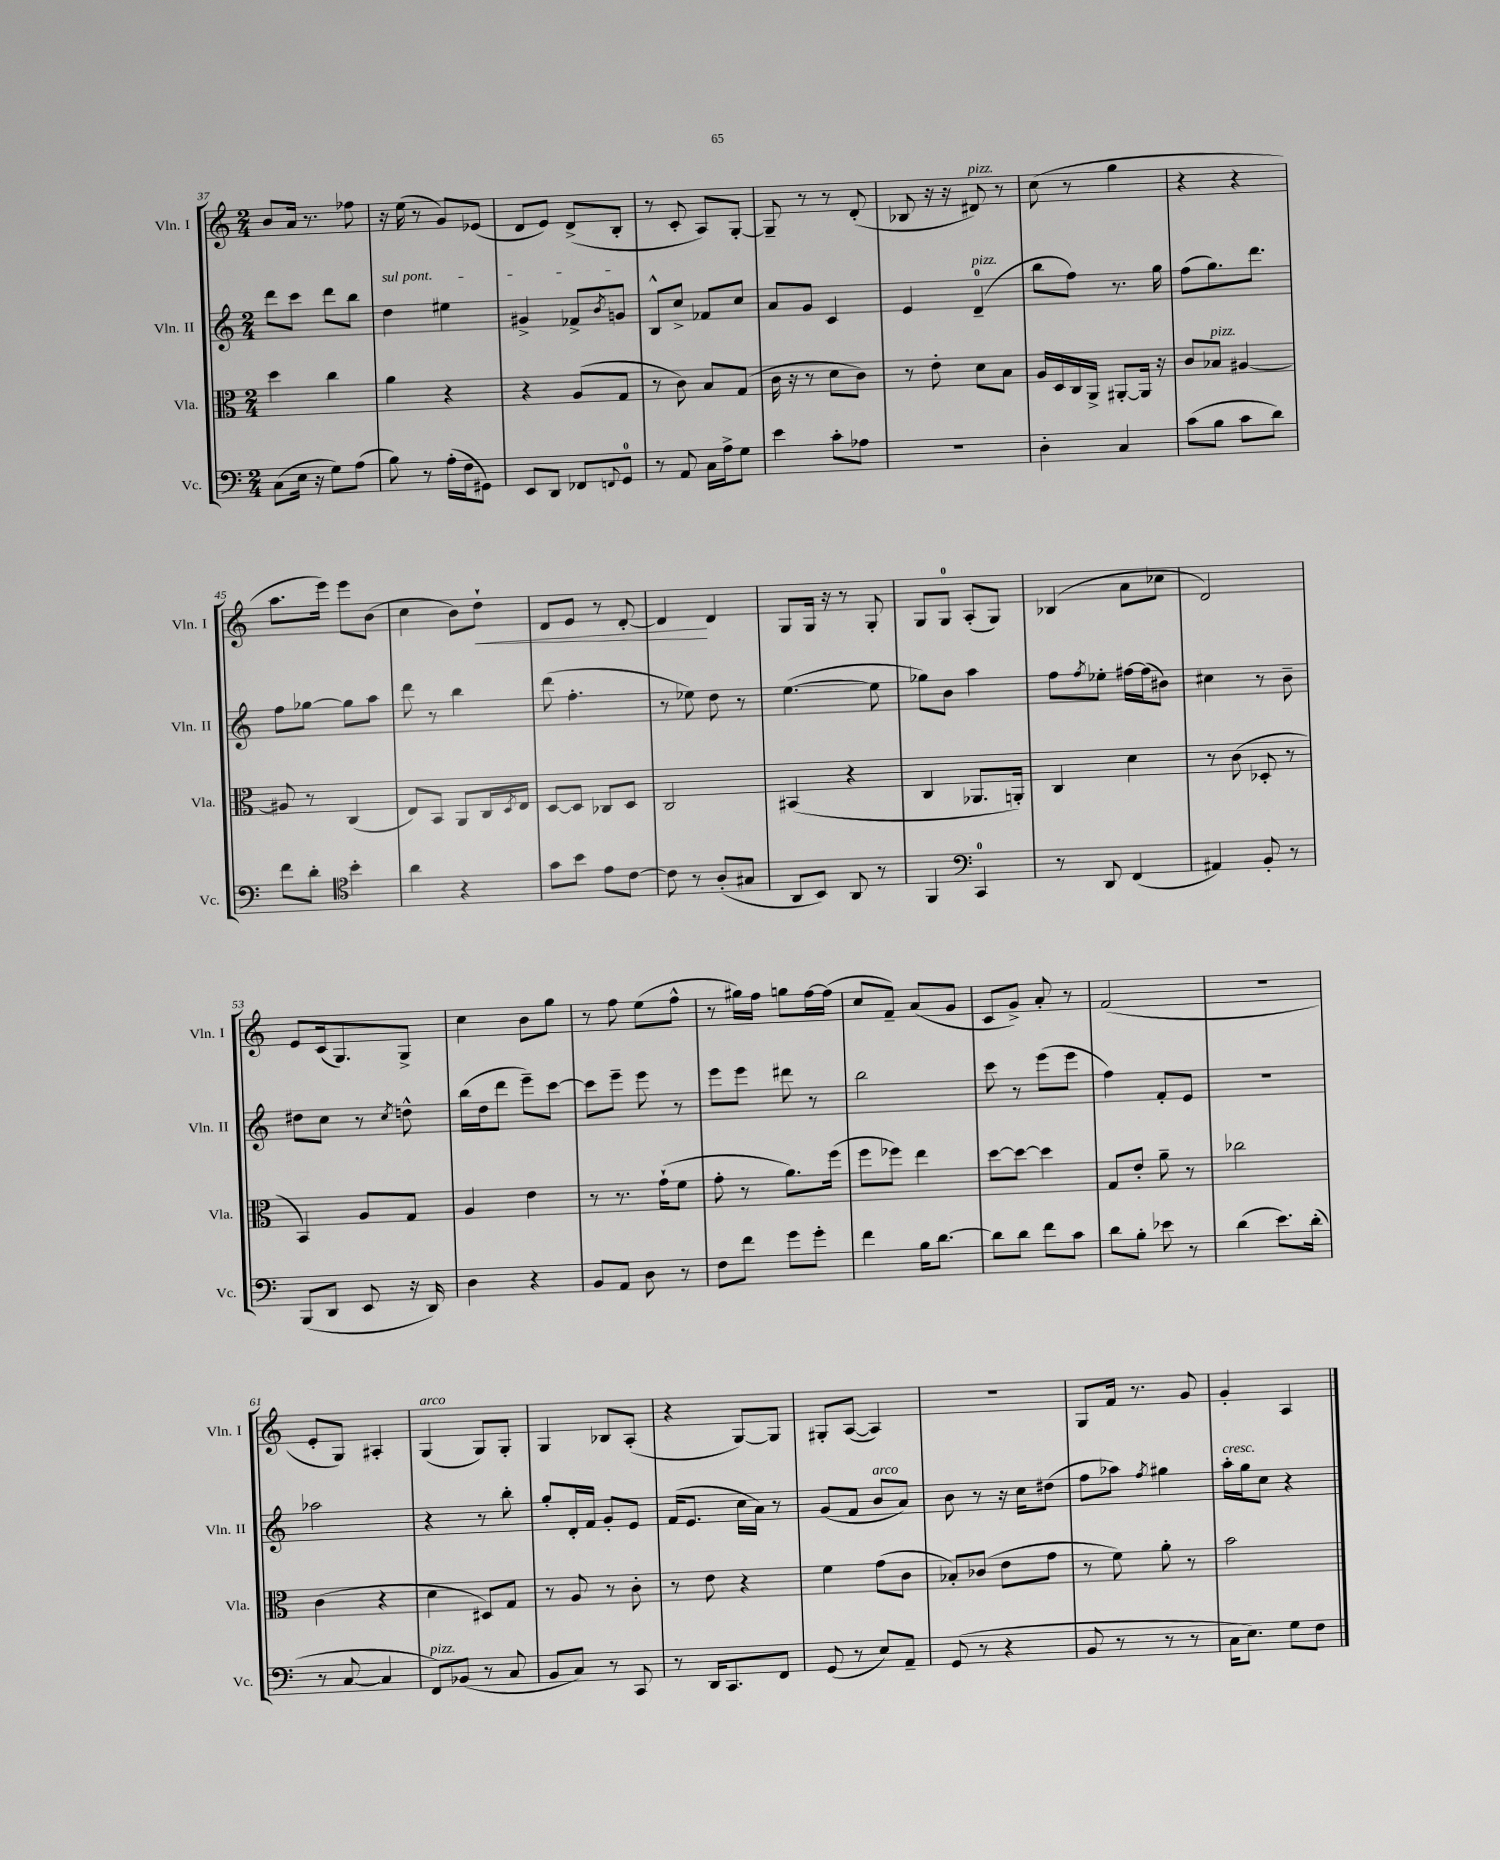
<<
\new StaffGroup <<
\new Staff = "s0" \with { instrumentName = "Vln. I" shortInstrumentName = "Vln. I" } {
    \clef treble \key c \major \numericTimeSignature \time 2/4
    b'8 a'16 r8. fes''8 |
    r16 e''16( r8 g'8) ees'8( |
    d'8 e'8) d'8->( b8-. |
    r8 c'8-. a8) g8~-. |
    g8-- r8 r8 d'8-.( |
    bes8 r16 r16 dis'8^\markup { \italic "pizz." }) r8 |
    c''8( r8 g''4 |
    r4 r4 |
    a''8. e'''16) e'''8 b'8( |
    c''4 b'8) d''8-!\< |
    d'8 e'8 r8 d'8~-. |
    d'4\! d'4 |
    g8 g16 r16 r8 g8-. |
    g8 g8-0 a8-.( g8) |
    bes4( a'8 ces''8 |
    d'2) |
    e'8 c'16( g8.) g8-> |
    c''4 b'8 g''8 |
    r8 f''8 e''8( f''8-^ |
    r8 gis''16) f''16 g''8 f''16~ f''16( |
    c''8 f'8--) a'8( g'8 |
    c'8 g'8->) a'8-. r8 |
    f'2( |
    R2 |
    e'8-. g8) ais4-. |
    g4^\markup { \italic "arco" }( g8) g8-. |
    g4 bes8 a8-.( |
    r4 g8~) g8 |
    gis8-. a8~( a4) |
    r2 |
    g8 f'16 r8. g'8 |
    g'4-. a4 \bar "|." |
}
\new Staff = "s1" \with { instrumentName = "Vln. II" shortInstrumentName = "Vln. II" } {
    \clef treble \key c \major \numericTimeSignature \time 2/4
    d'''8 c'''8 d'''8 b''8 |
    \once \override TextSpanner.bound-details.left.text = \markup { \italic "sul pont." } d''4\startTextSpan eis''4 |
    gis'4-> fes'8-> \acciaccatura { b'8 } g'8\stopTextSpan |
    b8-^ c''8-> fes'8 c''8 |
    a'8 g'8 c'4 |
    e'4 d'4-0--^\markup { \italic "pizz." }( |
    b''8 f''8) r8. g''16 |
    f''8( g''8.) d'''8. |
    f''8 ges''8~ ges''8 a''8 |
    d'''8 r8 b''4 |
    d'''8( f''4.-. |
    r8 ees''8) d''8 r8 |
    e''4.~( e''8 |
    ges''8) b'8 a''4 |
    f''8 \acciaccatura { f''8 } ees''8-. fis''16~ fis''16( bis'8) |
    cis''4 r8 b'8-- |
    dis''8 c''8 r8 \acciaccatura { c''8 } d''8-^ |
    b''16( d''16 d'''8 e'''8--) c'''8~ |
    c'''8 e'''8-- e'''8 r8 |
    e'''8 e'''8 dis'''8 r8 |
    b''2 |
    c'''8 r8 e'''8( e'''8 |
    f''4) f'8-. e'8 |
    r2 |
    aes''2 |
    r4 r8 b''8-. |
    g''8-. d'16-. f'16 g'8-. e'8 |
    f'16( e'8. c''16 a'16) r8 |
    g'8( f'8 b'8^\markup { \italic "arco" } a'8) |
    b'8 r8 r16 c''16 dis''8( |
    f''8 aes''8) \acciaccatura { f''8 } gis''4 |
    a''16-.^\markup { \italic "cresc." } g''16 c''8 r4 \bar "|." |
}
\new Staff = "s2" \with { instrumentName = "Vla." shortInstrumentName = "Vla." } {
    \clef alto \key c \major \numericTimeSignature \time 2/4
    d''4 c''4 |
    a'4 r4 |
    r4 a8( g8 |
    r8 c'8) b8 g8( |
    c'16 r16 r8 d'8 c'8) |
    r8 e'8-. d'8 b8 |
    a16 d16 c16 a,16-> ais,8~-. ais,16 r16 |
    c'8 bes8^\markup { \italic "pizz." } ais4~ |
    ais8 r8 c4( |
    e8) b,8 a,8 c16 \acciaccatura { d8 } e16 |
    d8~ d8 ces8 d8 |
    c2 |
    bis,4( r4 |
    c4 aes,8. a,16-.) |
    c4 d'4 |
    r8 c'8( des8-. r8 |
    b,4) a8 g8 |
    a4 e'4 |
    r8 r8. g'16-!( f'8 |
    g'8-. r8 a'8.) f''16( |
    f''8 fes''8) e''4 |
    d''8~ d''8~ d''4 |
    g8 e'8-. a'8-- r8 |
    ces''2 |
    c'4( r4 |
    d'4 dis8) g8 |
    r8 a8 r8 c'8-. |
    r8 e'8 r4 |
    f'4 g'8( c'8 |
    bes8-.) ces'8( e'8 g'8 |
    r8 f'8) a'8-. r8 |
    b'2 \bar "|." |
}
\new Staff = "s3" \with { instrumentName = "Vc." shortInstrumentName = "Vc." } {
    \clef bass \key c \major \numericTimeSignature \time 2/4
    c8( e16 r16 g8) a8( |
    b8) r8 a16-.( f16 gis,8) |
    e,8 d,8 fes,8 \appoggiatura { f,8 } g,8-0 |
    r8 a,8 c16 a16-> g8 |
    e'4 c'8-. aes8 |
    r2 |
    d4-. c4 |
    c'8( b8 c'8 d'8) |
    f'8 d'8-. \clef tenor b'4-. |
    a'4 r4 |
    g'8 b'8 e'8 c'8~ |
    c'8 r8 a8-.( gis8 |
    a,8 b,8) a,8 r8 |
    f,4 \clef bass c,4-0 |
    r8 d,8 f,4( |
    ais,4) b,8-. r8 |
    b,,8( d,8 e,8 r16 d,16) |
    d4 r4 |
    b,8 a,8 d8 r8 |
    f8 f'8 g'8 g'8-. |
    f'4 b16 d'8.~ |
    d'8 d'8 f'8 c'8 |
    d'8 b8-. ees'8 r8 |
    d'4( e'8.) d'16-.( |
    r8 c8~ c4 |
    f,8^\markup { \italic "pizz." }) bes,8( r8 c8 |
    b,8 c8) r8 c,8 |
    r8 d,16 c,8. f,8 |
    g,8( r8 e8) a,8-- |
    g,8( r8 r4 |
    b,8 r8 r8 r8 |
    c16 e8.) g8 f8 \bar "|." |
}
>>
>>
\layout { \context { \Score currentBarNumber = #37 } }
